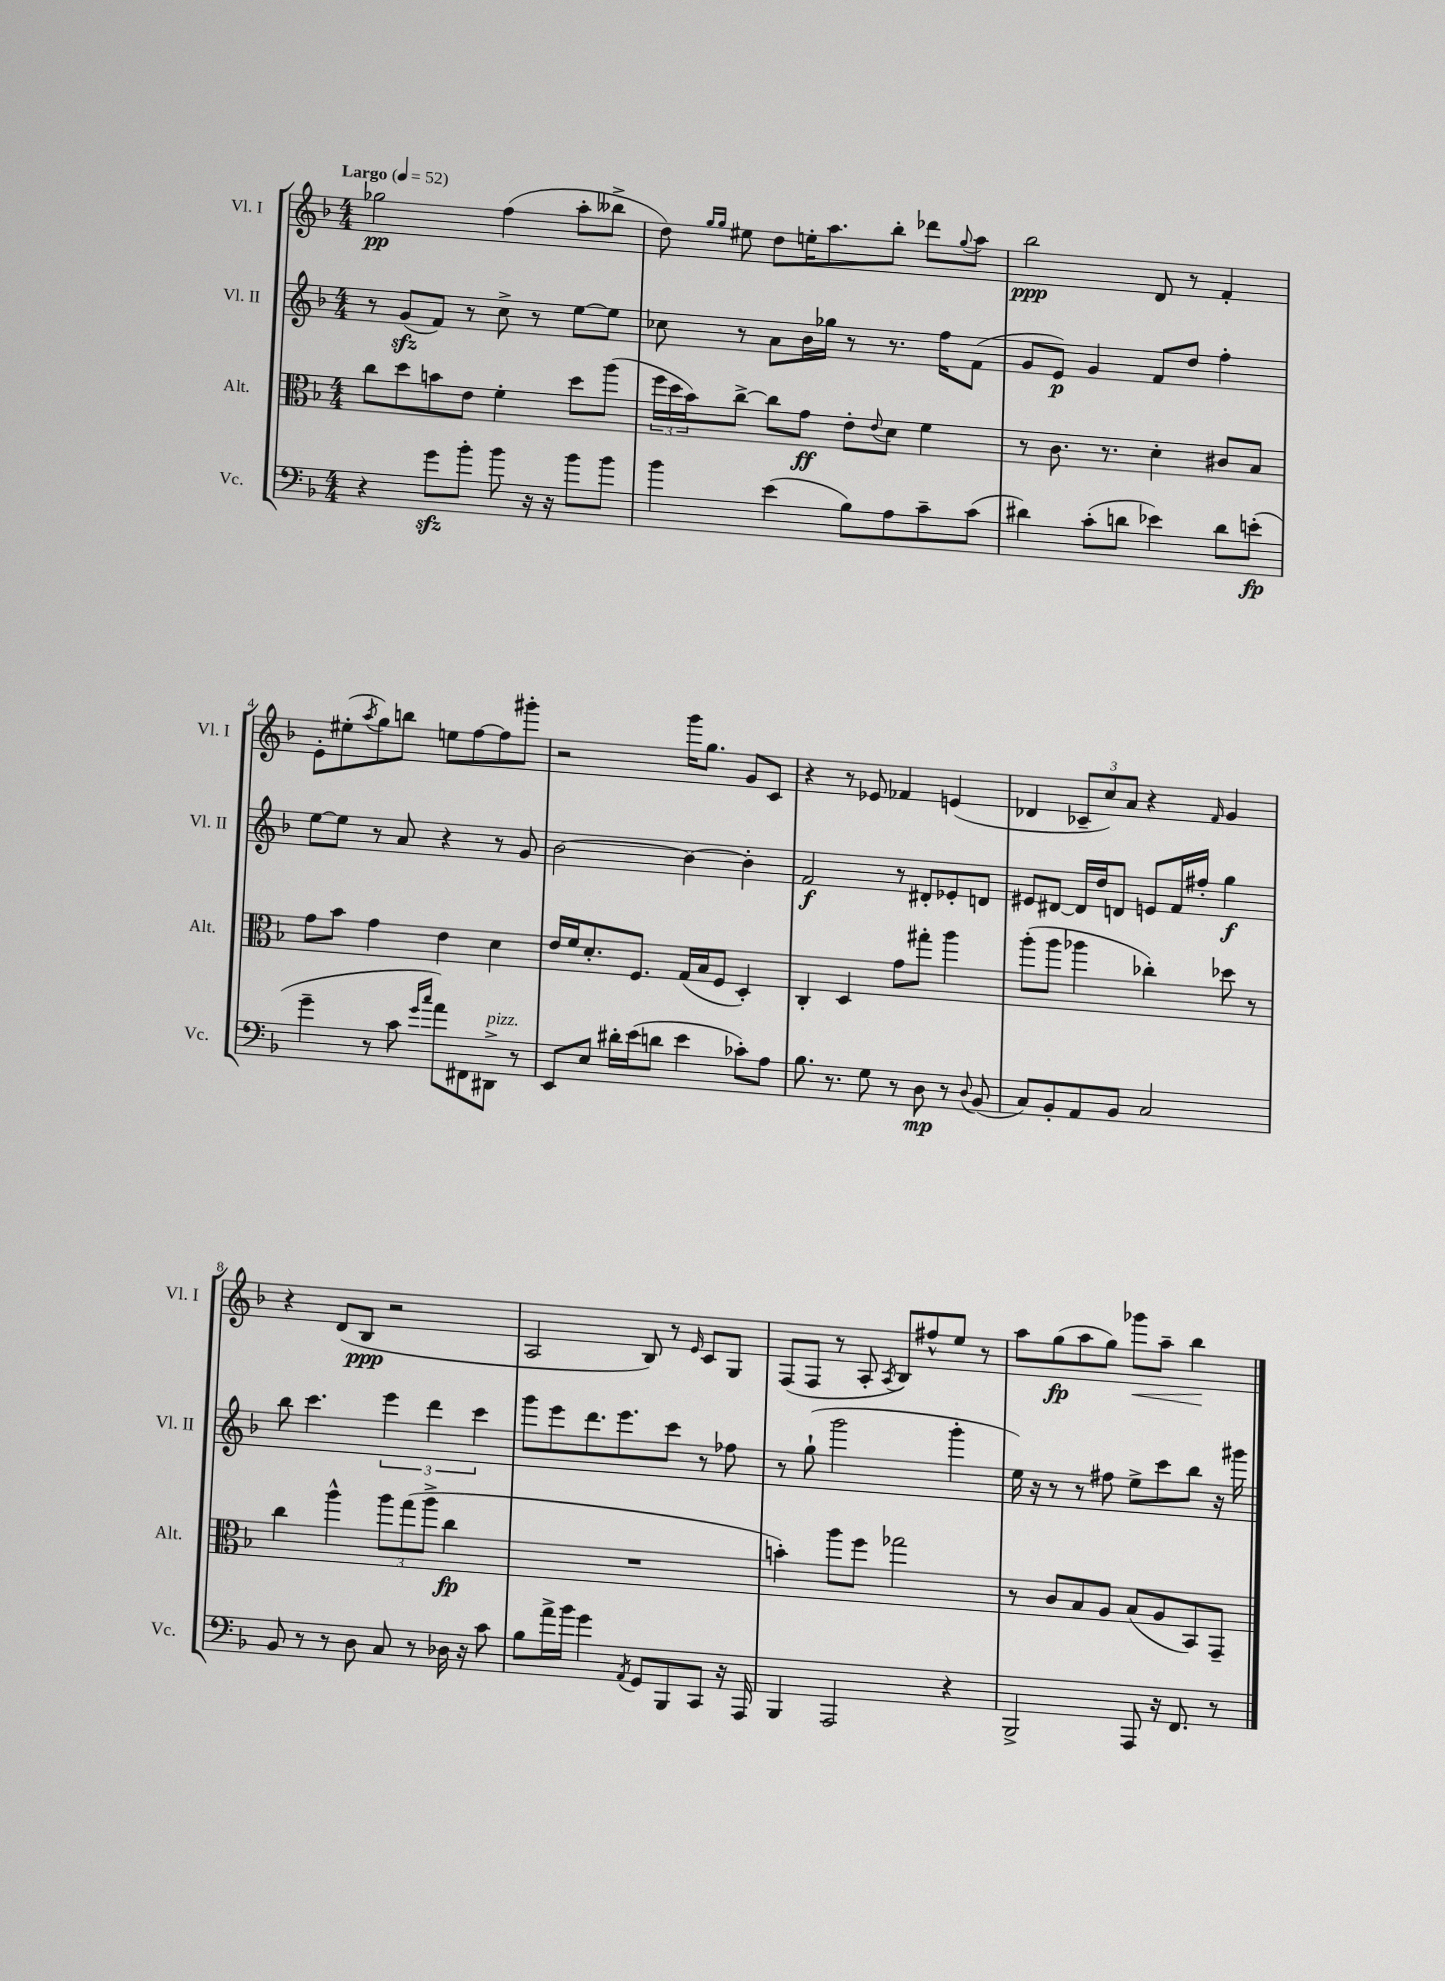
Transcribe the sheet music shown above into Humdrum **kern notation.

**kern	**kern	**kern	**kern
*staff4	*staff3	*staff2	*staff1
*clefF4	*clefC3	*clefG2	*clefG2
*k[b-]	*k[b-]	*k[b-]	*k[b-]
*M4/4	*M4/4	*M4/4	*M4/4
*MM52	*MM52	*MM52	*MM52
4r	8cc\L	8r	2gg-\
.	8dd\	(8g/L	.
8g\L	8b\	8f/J)	.
8b-'\J	8e\J	8r	.
8b-\	4f'\	8cc^\	(4ff\
16r	.	8r	.
16r	.	.	.
8b-\L	8dd\L	[8ee\L	8aa'\L
8b-\J	(8aa\J	8ee\]J	8bb--^\J
=	=	=	=
4b-\	24ff\LL	8cc-\	8dd\)
.	24dd\	.	.
.	24b-\J)	.	.
.	.	.	16qqgg/LL
.	.	.	16qqgg/JJ
.	[8cc^\J	8r	8ee#\
(4e\	8cc\]L	8a\L	8dd\L
.	8g\J	16b-\L	16ee'\K
.	.	16gg-\JJ	8.aa\
8B-\L)	8e'\L	8r	.
.	8qqe/	.	.
8A\	8d\J	8.r	8bb-'\J
8c~\	4f\	.	8ddd-\L
.	.	16ff\LK	.
.	.	.	8qqgg/
(8c\J	.	(8f\J	8aa\J
=	=	=	=
4d#\)	8r	8g/L	2bb-\
.	8.c\	8e/J)	.
(8c'\L	.	4g/	.
.	8.r	.	.
8d\J	.	.	.
4e-\)	4d'\	8f/L	8d/
.	.	8dd/J	8r
8d\L	8c#/L	4ff'\	4f'/
(8e'\J	8B-/J	.	.
=	=	=	=
4g~\	8g\L	[8ee\L	8e'\L
.	8b-\J	8ee\]J	(8ee#'\
.	.	.	8qaa/
8r	4g\	8r	8gg\)
8c\	.	8a/	8bb\J
16qqg/LL	.	.	.
16qqcc/JJ	.	.	.
8a\L)	4e\	4r	8ee\L
8FF#\	.	.	[8ff\
8DD#^\J	4d\	8r	8ff\]
8r	.	8g/	8ggg#'\J
=	=	=	=
8EE/L	16e/LL	[2b-\	2r
.	16f/J	.	.
8E/J	8.d'/	.	.
16d#'\LL	.	.	.
(16e\J	8.F/J	.	.
8d\J	.	.	.
4e\	(16G/LL	4b-\_	16ggg\LK
.	16B-/J	.	8.gg\J
.	8F/J	.	.
8c-'\L)	4D'/)	4b-'\]	8g/L
8A\J	.	.	8c/J
=	=	=	=
8.B-\	4C'/	2f/	4r
8.r	.	.	.
.	4D/	.	8r
8G\	.	.	8e-/
8r	8g\L	8r	4f-/
8D\	8gg#'\J	8d#'/L	.
8r	4aa\	8e-'/	(4e/
8qqD/	.	.	.
(8BB-/	.	8d/J	.
=	=	=	=
8C/L)	(8aa'\L	8e#/L	4d-/
8BB-'/	8aa\J	[8d#/J	.
8AA/	4aa-\	16d#/]LL	12c-~/L
.	.	16dd/J	.
.	.	.	12cc/)
8BB-/J	.	8d/J	.
.	.	.	12a/J
2C/	4cc-'\)	8e/L	4r
.	.	16f/L	.
.	.	16ff#'/JJ	.
.	.	.	16qqf/
.	8dd-\	4gg\	4g/
.	8r	.	.
=	=	=	=
8BB-/	4cc\	8bb-\	4r
8r	.	4.ccc\	.
8r	4aa^^\	.	(8d/L
8D\	.	.	8B-/J
8C/	12aa\L	6eee\	2r
.	(12gg\	.	.
8r	.	.	.
.	12aa^\J	6ddd\	.
16D-\	4cc\	.	.
16r	.	.	.
.	.	6ccc\	.
8c\	.	.	.
=	=	=	=
8B-\L	1r	8ggg\L	2A/
16a^\L	.	8eee\	.
16b-\JJ	.	.	.
4g\	.	8.ddd\	.
.	.	8.eee\	.
8qAA/	.	.	.
8GG/L	.	.	8B-/)
8BBB-/	.	8ccc\J	8r
.	.	.	16qqe/
8CC/J	.	8r	8c/L
16r	.	8ff-\	8G/J
16AAA/	.	.	.
=	=	=	=
4BBB-/	4b'\)	8r	(8F/L
.	.	(8gg`\	8F/J
2AAA/	8aa\L	2ggg\	8r
.	8ff\J	.	8A'/
.	.	.	8qA/
.	2gg-\	.	8B-/L)
.	.	.	8ff#^^/
4r	.	4ggg'\	8ee/J
.	.	.	8r
=	=	=	=
2BBB-^/	8r	16ee\)	8aa\L
.	.	16r	.
.	8c/L	8r	(8gg\
.	8B-/	8r	8aa\
.	8A/J	8ff#\	8gg\J)
8AAA/	(8B-/L	8ee^\L	8ggg-\L
16r	8A/	8ccc\	8aa~\J
8.FF/	.	.	.
.	8BB-/)	8bb-\J	4bb-\
8r	8GG~/J	16r	.
.	.	16ggg#\	.
==	==	==	==
*-	*-	*-	*-
